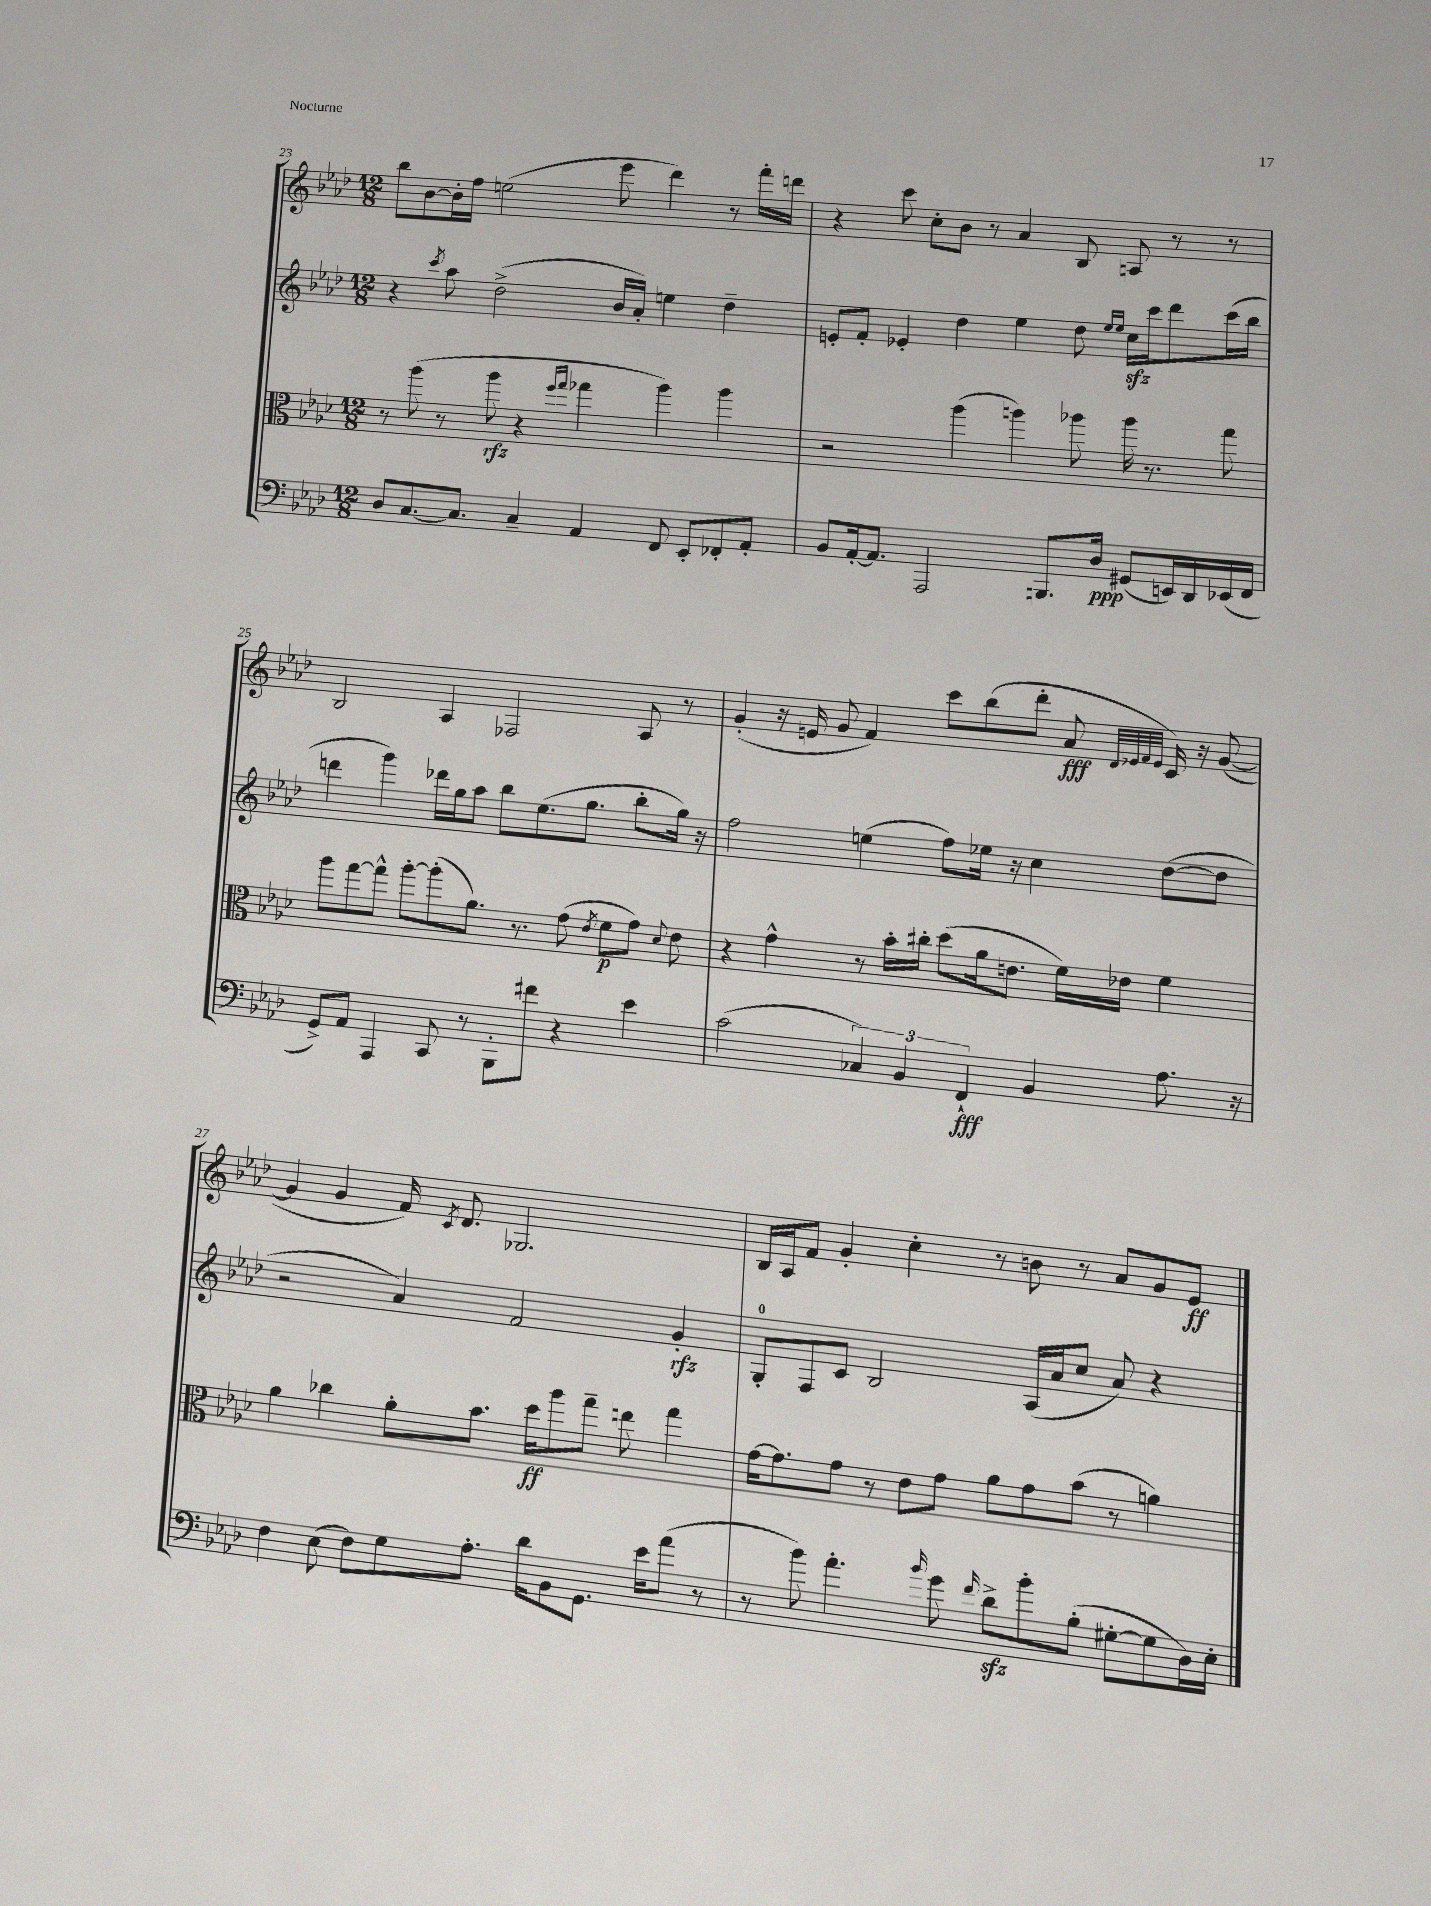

**kern	**dynam	**kern	**dynam	**kern	**dynam	**kern	**dynam
*part4	*part4	*part3	*part3	*part2	*part2	*part1	*part1
*staff4	*staff4	*staff3	*staff3	*staff2	*staff2	*staff1	*staff1
*clefF4	*	*clefC3	*	*clefG2	*	*clefG2	*
*k[b-e-a-d-]	*	*k[b-e-a-d-]	*	*k[b-e-a-d-]	*	*k[b-e-a-d-]	*
*M12/8	*	*M12/8	*	*M12/8	*	*M12/8	*
=23	=23	=23	=23	=23	=23	=23	=23
8D-/L	.	8r	.	4r	.	8bb-\L	.
[8.C/	.	(8aa-\	.	.	.	[8b-\	.
.	.	.	.	8qccc/	.	.	.
.	.	8r	.	8aa-\	.	16b-'\L]	.
8.C/J]	.	.	.	.	.	16ff\JJ	.
.	.	8aa-\	rfz	(2dd-^\	.	(2een\	.
4C~/	.	4r	.	.	.	.	.
.	.	16qqff/LL	.	.	.	.	.
.	.	16qqgg/JJ	.	.	.	.	.
4AA-/	.	4gg-X\	.	.	.	.	.
.	.	.	.	16b-/LL	.	8eee-\	.
.	.	.	.	16a-'/JJ)	.	.	.
8FF/	.	4aa-\)	.	4een\	.	4ddd-\)	.
8EE-'/L	.	.	.	.	.	.	.
8FF-X'/	.	4aa-\	.	4dd-~\	.	8r	.
8AA-'/J	.	.	.	.	.	16fff'\LL	.
.	.	.	.	.	.	16dddn\JJ	.
=24	=24	=24	=24	=24	=24	=24	=24
8BB-/L	.	2r	.	8en'/L	.	4r	.
[16AA-'/k	.	.	.	8f'/J	.	.	.
8.AA-/J]	.	.	.	.	.	.	.
.	.	.	.	4e-X'/	.	8ccc\	.
2AAA-/	.	.	.	.	.	8cc'\L	.
.	.	(4aa-\	.	4dd-\	.	8b-\J	.
.	.	.	.	.	.	8r	.
.	.	4aan\)	.	4ee-\	.	4a-/	.
8.BBBn/L	.	.	.	.	.	.	.
.	.	8aa-X\	.	8dd-\	.	8B-/	.
16D-/Jk	ppp	.	.	.	.	.	.
.	.	.	.	16qqee-/LL	.	.	.
.	.	.	.	16qqee-/JJ	.	.	.
(8GG#X/L	.	16aa-\	.	16cczz\LL	.	8An/	.
.	.	8.r	.	16ccc\J	.	.	.
16EEn/L)	.	.	.	8ddd-\	.	8r	.
16DD-/	.	.	.	.	.	.	.
(16EE-X/	.	8gg\	.	(16ccc\L	.	8r	.
16FF/JJ	.	.	.	16bb-\JJ	.	.	.
!!LO:LB:g=z
=25	=25	=25	=25	=25	=25	=25	=25
8GG^/L)	.	8aa-\L	.	4dddn\	.	2B-/	.
8AA-/J	.	[8gg\	.	.	.	.	.
4AAA-/	.	8gg^^\J]	.	4ggg\)	.	.	.
.	.	[8aa-'\L	.	.	.	.	.
8CC/	.	(8aa-'\]	.	16ddd-X\LL	.	4A-/	.
.	.	.	.	16gg\J	.	.	.
8r	.	8.a-\J)	.	8aa-\J	.	.	.
8BBB-'\L	.	.	.	8bb-\L	.	2F-X/	.
.	.	8.r	.	.	.	.	.
8f#X\J	.	.	.	(8.ee-\	.	.	.
4r	.	(8g\	.	.	.	.	.
.	.	.	.	8.gg\J	.	.	.
.	.	8qe-/	.	.	.	.	.
.	.	8f\L	p	.	.	.	.
4e-\	.	8g\J)	.	8bb-'\L	.	8A-/	.
.	.	8qqd-/	.	.	.	.	.
.	.	8e-\	.	16gg\Jk)	.	8r	.
.	.	.	.	16r	.	.	.
=26	=26	=26	=26	=26	=26	=26	=26
(2c\	.	4r	.	2ff\	.	(4g'/	.
.	.	4g^^\	.	.	.	16r	.
.	.	.	.	.	.	16en/	.
.	.	.	.	.	.	8g/	.
6C-X/)	.	8r	.	(4een\	.	4f/)	.
.	.	16b-'\LL	.	.	.	.	.
6BB-/	.	.	.	.	.	.	.
.	.	16cc#X'\JJ	.	.	.	.	.
.	.	(8dd-\L	.	8ff\L)	.	8ccc\L	.
6FF`/	fff	.	.	.	.	.	.
.	.	16a-\k	.	16ee-X\Jk	.	(8bb-\	.
.	.	8.en\J	.	16r	.	.	.
4BB-/	.	.	.	4cc\	.	8ddd-'\J	.
.	.	16f\LL)	.	.	.	8a-/	fff
.	.	16e-X\JJ	.	.	.	.	.
.	.	.	.	.	.	32qqd-/LLL	.
.	.	.	.	.	.	32qqe-X/	.
.	.	.	.	.	.	32qqf/	.
.	.	.	.	.	.	32qqe-/JJJ	.
8.A-\	.	4f\	.	([8dd-\L	.	16c/)	.
.	.	.	.	.	.	16r	.
.	.	.	.	8dd-\J]	.	([8g/	.
16r	.	.	.	.	.	.	.
!!LO:LB:g=z
=27	=27	=27	=27	=27	=27	=27	=27
4F\	.	4a-\	.	2r	.	4g/]	.
(8E-\	.	4cc-X\	.	.	.	4g/	.
8F\L)	.	.	.	.	.	.	.
8G\	.	8a-'\L	.	4a-/)	.	16f/)	.
.	.	.	.	.	.	8qc/	.
.	.	.	.	.	.	8.d-/	.
8.A-'\J	.	8.b-\J	.	.	.	.	.
.	.	.	.	2f/	.	2.G-X/	.
16d-\KL	.	16dd-\KL	ff	.	.	.	.
8BB-\	.	8aa-\	.	.	.	.	.
8.GG\J	.	8gg~\J	.	.	.	.	.
.	.	8een\	.	.	.	.	.
16e-\KL	.	.	.	.	.	.	.
(8a-\J	.	4gg\	.	4g'/	rfz	.	.
8r	.	.	.	.	.	.	.
=28	=28	=28	=28	=28	=28	=28	=28
8r	.	[16g\KL	.	8G'/L	.	16B-/LL	.
.	.	8.g\]	.	.	.	16A-/J	.
8b-\)	.	.	.	8F/	.	8f/J	.
4.a-'\	.	8g\J	.	8c/J	.	4g'/	.
.	.	8r	.	2B-/	.	.	.
.	.	8e-\L	.	.	.	4cc'\	.
16qqb-/	.	.	.	.	.	.	.
8g\	.	8g\J	.	.	.	.	.
16qqf/	.	.	.	.	.	.	.
8d-zz^\L	.	8a-\L	.	.	.	8r	.
8b-'\	.	8g\	.	(16A-/LL	.	8bn\	.
.	.	.	.	16a-/J	.	.	.
(8B-'\J	.	(8b-\J	.	8cc/J	.	8r	.
[8G#X'\L	.	8r	.	8a-/)	.	8a-/L	.
8G#\]	.	4an\)	.	4r	.	8g/	.
16D-\L)	.	.	.	.	.	8e-/J	ff
16E-'\JJ	.	.	.	.	.	.	.
==	==	==	==	==	==	==	==
*-	*-	*-	*-	*-	*-	*-	*-
